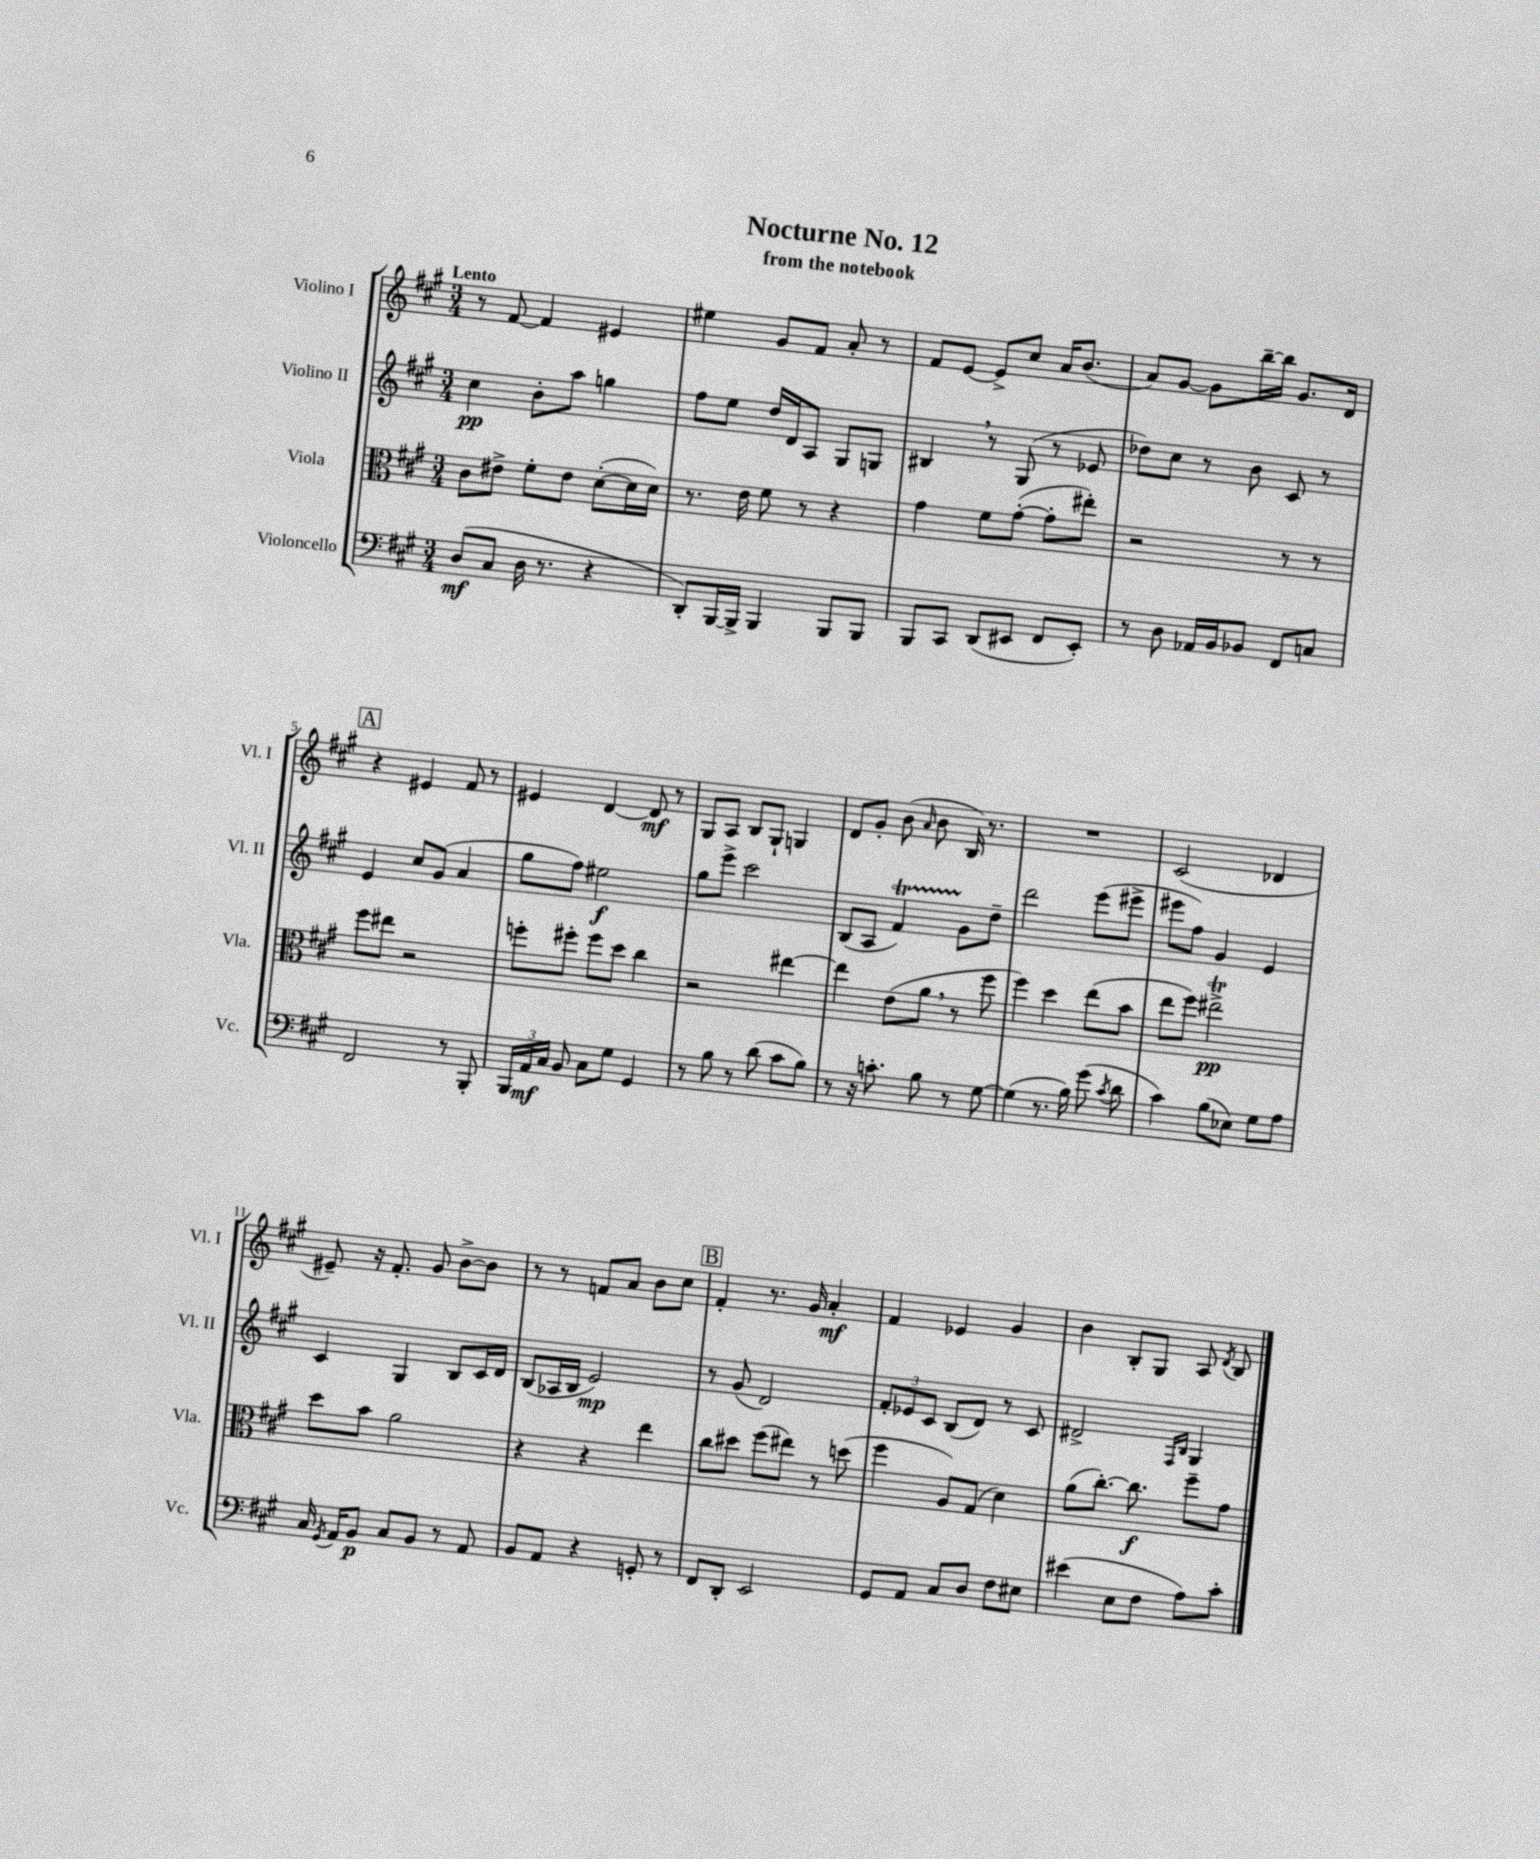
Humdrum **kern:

**kern	**dynam	**kern	**dynam	**kern	**dynam	**kern	**dynam
*part4	*part4	*part3	*part3	*part2	*part2	*part1	*part1
*staff4	*staff4	*staff3	*staff3	*staff2	*staff2	*staff1	*staff1
*I"Violoncello	*	*I"Viola	*	*I"Violino II	*	*I"Violino I	*
*I'Vc.	*	*I'Vla.	*	*I'Vl. II	*	*I'Vl. I	*
*clefF4	*	*clefC3	*	*clefG2	*	*clefG2	*
*k[f#c#g#]	*	*k[f#c#g#]	*	*k[f#c#g#]	*	*k[f#c#g#]	*
*M3/4	*	*M3/4	*	*M3/4	*	*M3/4	*
=1	=1	=1	=1	=1	=1	=1	=1
!	!	!	!	!	!	!LO:TX:a:B:t=Lento	!
(8D/L	mf	8c#\L	.	4cc#\	pp	8r	.
8C#/J	.	8e#X^\J	.	.	.	[8f#/	.
16D\	.	8f#'\L	.	8b'\L	.	4f#/]	.
8.r	.	.	.	.	.	.	.
.	.	8e#\J	.	8aa\J	.	.	.
4r	.	([8d'\L	.	4ggn\	.	4e#X/	.
.	.	16d\L]	.	.	.	.	.
.	.	16d\JJ)	.	.	.	.	.
=2	=2	=2	=2	=2	=2	=2	=2
8DD'/L)	.	8.r	.	8ff#\L	.	4ee#X\	.
[16BBB/L	.	.	.	8ee\J	.	.	.
16BBB^/JJ]	.	16e\	.	.	.	.	.
4BBB/	.	8f#\	.	16dd/LL	.	8g#/L	.
.	.	.	.	16d/J	.	.	.
.	.	8r	.	8A/J	.	8f#/J	.
8BBB/L	.	4r	.	8G#/L	.	8a'/	.
8BBB/J	.	.	.	8Gn/J	.	8r	.
=3	=3	=3	=3	=3	=3	=3	=3
8BBB/L	.	4g#\	.	4B#X,/	.	8f#/L	.
8CC#/J	.	.	.	.	.	[8e/J	.
(8DD/L	.	8f#\L	.	8r	.	8e^/L]	.
8EE#X/J	.	([8g#'\J	.	(8G#/	.	8cc#/J	.
8FF#/L	.	8g#'\L]	.	8r	.	16a/KL	.
.	.	.	.	.	.	(8.b/J	.
8EE#'/J)	.	8ee#X'\J)	.	8e-X/	.	.	.
=4	=4	=4	=4	=4	=4	=4	=4
8r	.	2r	.	8dd-X\L)	.	8a/L)	.
8D\	.	.	.	8cc#\J	.	[8g#/J	.
16AA-X/LL	.	.	.	8r	.	8g#\L]	.
16BB/J	.	.	.	.	.	.	.
8BB-X/J	.	.	.	8b\	.	[16bb~\L	.
.	.	.	.	.	.	16bb\JJ]	.
8FF#/L	.	8r	.	8c#/	.	8.g#/L	.
8Cn/J	.	8r	.	8r	.	.	.
.	.	.	.	.	.	16d/Jk	.
!!LO:LB:g=z
!!LO:REH:place=s1:t=A
=5	=5	=5	=5	=5	=5	=5	=5
2FF#/	.	8ff#\L	.	4e/	.	4r	.
.	.	8ee#X\J	.	.	.	.	.
.	.	2r	.	8cc#/L	.	4e#X/	.
.	.	.	.	(8g#/J	.	.	.
8r	.	.	.	4a/	.	8f#/	.
8BBB'/	.	.	.	.	.	8r	.
=6	=6	=6	=6	=6	=6	=6	=6
24BBB/LL	.	8ffn'\L	.	8gg#\L	.	4e#X/	.
24AA/	mf	.	.	.	.	.	.
24C#/JJ	.	.	.	.	.	.	.
8BB/	.	8ff#X'\J	.	8ff#\J)	.	.	.
8C#\L	.	8ff#\L	.	2ee#X\	f	[4d/	.
8G#\J	.	8dd\J	.	.	.	.	.
4GG#/	.	4cc#\	.	.	.	8d/]	mf
.	.	.	.	.	.	8r	.
=7	=7	=7	=7	=7	=7	=7	=7
8r	.	2r	.	8gg#\L	.	8G#/L	.
8B\	.	.	.	8eee^\J	.	8A/J	.
8r	.	.	.	2ccc#\	.	8B/L	.
(8d\	.	.	.	.	.	8G#`/J	.
8c#\L	.	[4ee#X\	.	.	.	4Gn/	.
8B\J)	.	.	.	.	.	.	.
=8	=8	=8	=8	=8	=8	=8	=8
8r	.	4ee#\]	.	(8B/L	.	8d/L	.
16r	.	.	.	8A/J	.	8g#'/J	.
8.cn'\	.	.	.	.	.	.	.
.	.	(8e\L	.	4f#T/)	.	(8b\	.
.	.	.	.	.	.	16qqa/	.
8B\	.	8a,\J	.	.	.	8b\	.
8r	.	8r	.	8g#\L	.	16B/)	.
.	.	.	.	.	.	8.r	.
[8G#\	.	8ff#\	.	8dd~\J	.	.	.
=9	=9	=9	=9	=9	=9	=9	=9
(4G#\]	.	4ff#\)	.	2ddd\	.	2.r	.
8.r	.	4dd\	.	.	.	.	.
16B\)	.	.	.	.	.	.	.
(8g#\	.	(8ee\L	.	(8eee\L	.	.	.
8qc#/	.	.	.	.	.	.	.
8d\	.	8b\J	.	8eee#X^\J	.	.	.
=10	=10	=10	=10	=10	=10	=10	=10
4c#\)	.	8ee\L	.	8eee#X\L	.	(2c#/	.
.	.	8ff#\J)	.	8ff#\J)	.	.	.
(8B\L	.	2ee#Xt^\	pp	4g#/	.	.	.
8E-X\J)	.	.	.	.	.	.	.
8G#\L	.	.	.	4e/	.	4d-X/	.
8A\J	.	.	.	.	.	.	.
!!LO:LB:g=z
=11	=11	=11	=11	=11	=11	=11	=11
16C#/	.	8dd\L	.	4c#/	.	8e#X~/)	.
8qGG#/	.	.	.	.	.	.	.
16AA/KL	.	.	.	.	.	.	.
8BB/J	p	8b\J	.	.	.	16r	.
.	.	.	.	.	.	8.f#'/	.
8C#/L	.	2a\	.	4G#/	.	.	.
8BB/J	.	.	.	.	.	8g#/	.
8r	.	.	.	8B/L	.	[8b^\L	.
8AA/	.	.	.	16c#/L	.	8b\J]	.
.	.	.	.	16d/JJ	.	.	.
=12	=12	=12	=12	=12	=12	=12	=12
8BB/L	.	4r	.	(8B/L	.	8r	.
8AA/J	.	.	.	16A-X/L	.	8r	.
.	.	.	.	16B/JJ	.	.	.
4r	.	4r	.	2e/)	mp	8fn/L	.
.	.	.	.	.	.	8a/J	.
8GGn'/	.	4ee\	.	.	.	8b\L	.
8r	.	.	.	.	.	8cc#\J	.
!!LO:REH:place=s1:t=B
=13	=13	=13	=13	=13	=13	=13	=13
8FF#/L	.	8cc#\L	.	8r	.	4f#'/	.
8DD'/J	.	8dd#X\J	.	(8g#/	.	.	.
2EE/	.	(8ff#\L	.	2d/)	.	8.r	.
.	.	8ee#X\J)	.	.	.	.	.
.	.	.	.	.	.	16g#/	.
.	.	8r	.	.	.	4a'/	mf
.	.	(8ddn\	.	.	.	.	.
=14	=14	=14	=14	=14	=14	=14	=14
8GG#/L	.	4ff#\	.	12f#'/L	.	4f#/	.
.	.	.	.	12e-X/	.	.	.
8AA/J	.	.	.	.	.	.	.
.	.	.	.	12c#/J	.	.	.
8C#/L	.	8A/L)	.	(8B/L	.	4e-X/	.
8D/J	.	(8G#/J	.	8d/J)	.	.	.
8F#\L	.	4d\)	.	8r	.	4g#/	.
8E#X\J	.	.	.	8c#/	.	.	.
=15	=15	=15	=15	=15	=15	=15	=15
(4e#X\	.	(8a\L	.	2d#X^/	.	4b\	.
.	.	[8.cc#'\J)	.	.	.	.	.
8E\L	.	.	.	.	.	8B'/L	.
.	.	8.cc#\]	f	.	.	.	.
8F#\J	.	.	.	.	.	8G#/J	.
.	.	.	.	16qqF#/LL	.	.	.
.	.	.	.	16qqB/JJ	.	.	.
8A\L)	.	8ff#~\L	.	4G#/	.	8A/	.
.	.	.	.	.	.	8qd/	.
8c#'\J	.	8g#\J	.	.	.	8B/	.
==	==	==	==	==	==	==	==
*-	*-	*-	*-	*-	*-	*-	*-
